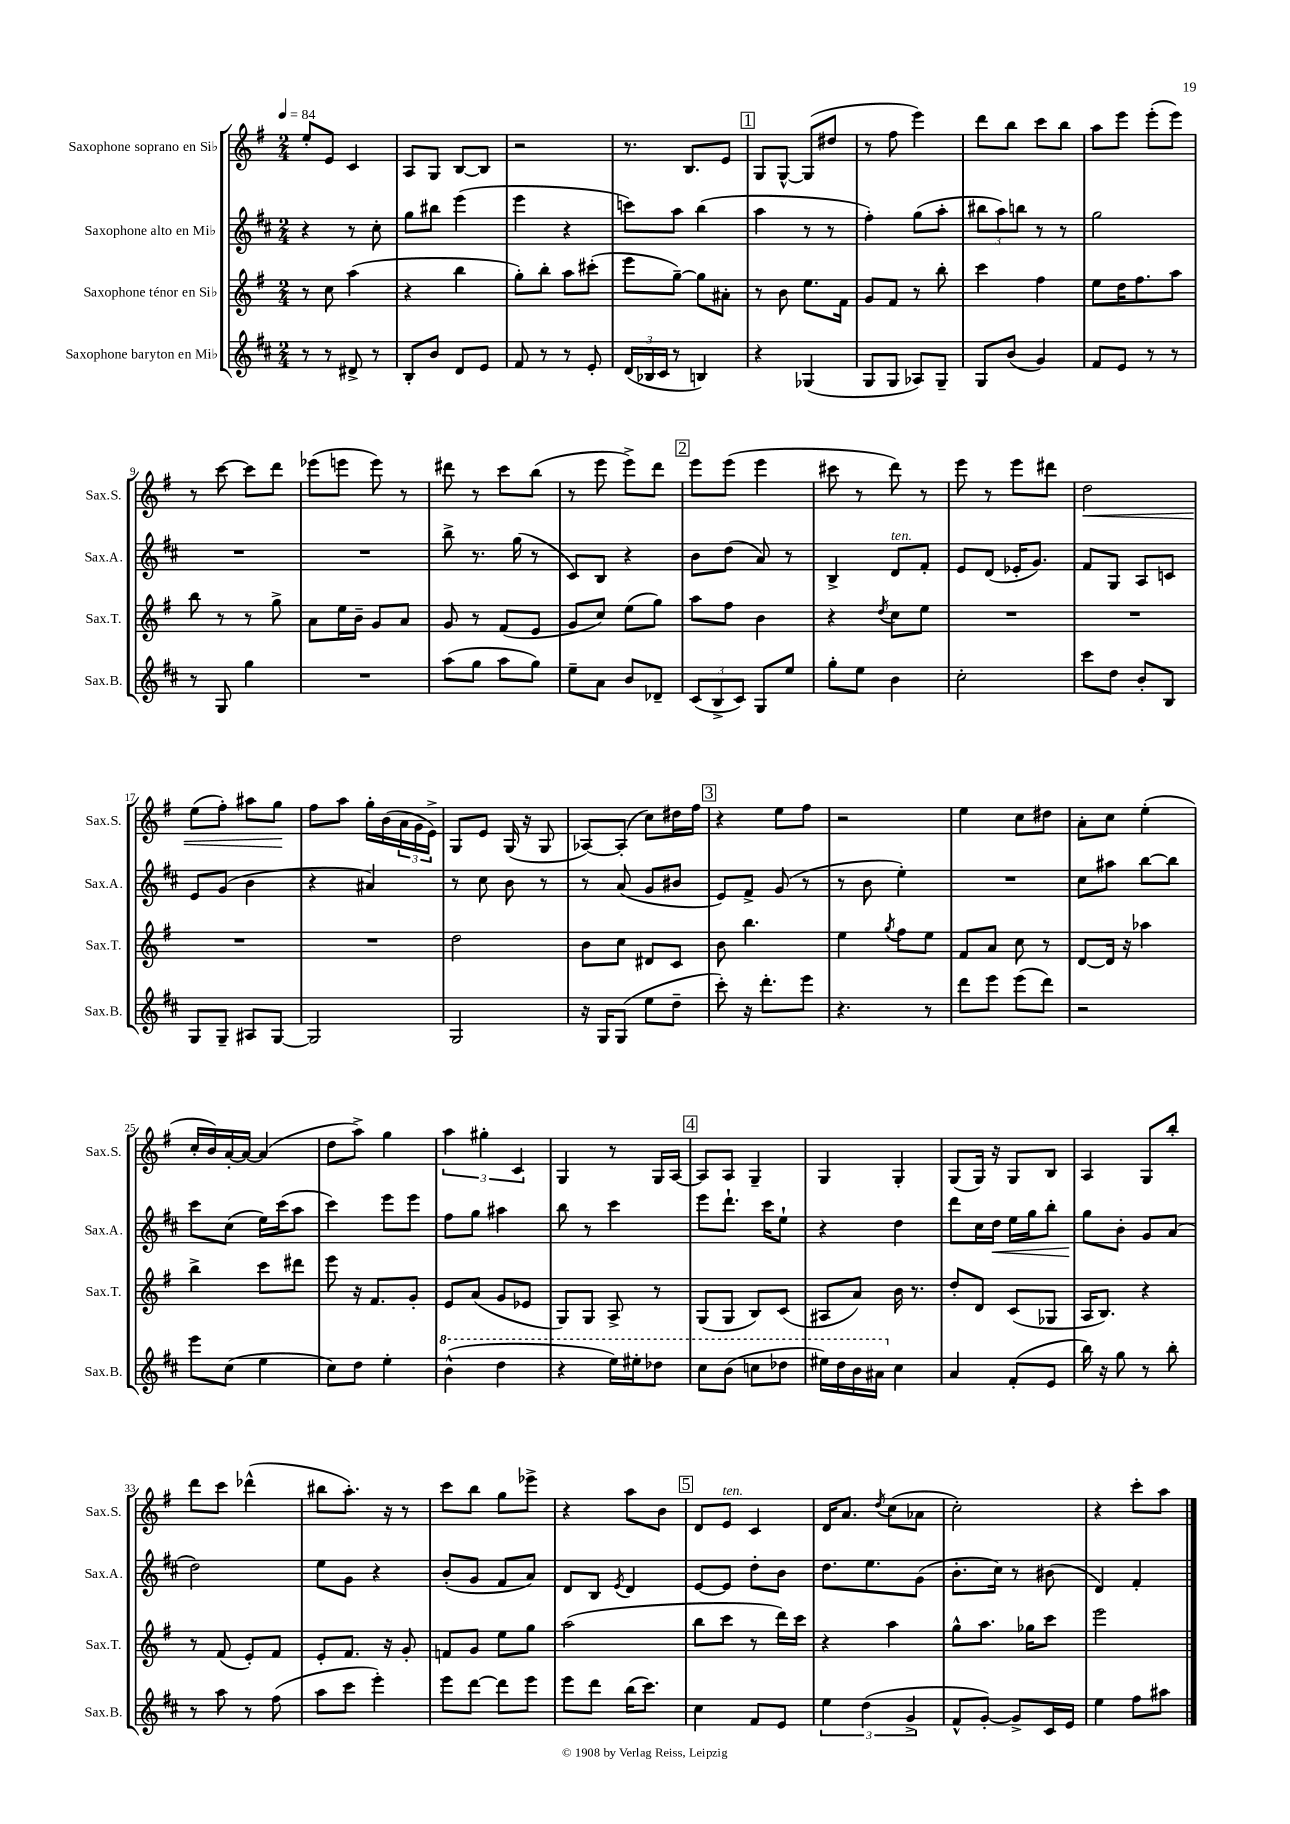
<<
\new StaffGroup <<
\new Staff = "s0" \with { instrumentName = "Saxophone soprano en Sib" shortInstrumentName = "Sax.S." } {
    \clef treble \key g \major \numericTimeSignature \time 2/4 \tempo 4 = 84
    e''8-. e'8 c'4 |
    a8 g8 b8~ b8 |
    r2 |
    r8. b8. e'8 |
    \mark \markup { \box "1" } g8 g8~-^ g8( dis''8 |
    r8 fis''8 e'''4) |
    d'''8 b''8 c'''8 b''8 |
    a''8 e'''8 e'''8-.( e'''8) |
    r8 c'''8~ c'''8 d'''8 |
    ees'''8( e'''8 e'''8) r8 |
    dis'''8 r8 c'''8 b''8( |
    r8 e'''8 e'''8->) d'''8 |
    \mark \markup { \box "2" } e'''8 e'''8( e'''4 |
    cis'''8 r8 d'''8) r8 |
    e'''8 r8 e'''8 dis'''8 |
    d''2\< |
    e''8( fis''8-.) ais''8 g''8\! |
    fis''8 a''8 g''16-. b'16( \tuplet 3/2 { a'16 g'16 e'16->) } |
    g8 e'8 g16( r16 g8 |
    aes8~) aes8-.( c''8) dis''16 fis''16 |
    \mark \markup { \box "3" } r4 e''8 fis''8 |
    r2 |
    e''4 c''8 dis''8 |
    a'8-. c''8 e''4-.( |
    c''16-. b'16) a'16~-. a'16~ a'4( |
    d''8 a''8->) g''4 |
    \tuplet 3/2 { a''4 gis''4-. c'4 } |
    g4 r8 g16 a16~ |
    \mark \markup { \box "4" } a8 a8 g4-- |
    g4 g4-. |
    g8( g16) r16 g8 b8 |
    a4 g8 b''8-. |
    d'''8 c'''8 des'''4-^( |
    bis''8 a''8.-.) r16 r8 |
    c'''8 b''8 g''8 ees'''8-> |
    r4 a''8 b'8 |
    \mark \markup { \box "5" } d'8 e'8^\markup { \italic "ten." } c'4 |
    d'16 a'8. \acciaccatura { d''8 } c''8( aes'8 |
    c''2-.) |
    r4 c'''8-. a''8 \bar "|." |
}
\new Staff = "s1" \with { instrumentName = "Saxophone alto en Mib" shortInstrumentName = "Sax.A." } {
    \clef treble \key d \major \numericTimeSignature \time 2/4
    r4 r8 cis''8-. |
    g''8 bis''8 e'''4( |
    e'''4 r4 |
    c'''8) a''8 b''4( |
    \mark \markup { \box "1" } a''4 r8 r8 |
    fis''4-.) g''8( a''8-. |
    \tuplet 3/2 { bis''8 a''8) b''8 } r8 r8 |
    g''2 |
    R2 |
    R2 |
    b''8-> r8. g''16( r8 |
    cis'8) b8 r4 |
    \mark \markup { \box "2" } b'8 d''8( a'8) r8 |
    b4-> d'8^\markup { \italic "ten." } fis'8-. |
    e'8 d'8( ees'16-. g'8.) |
    fis'8 g8 a8 c'8 |
    e'8 g'8( b'4 |
    r4 ais'4) |
    r8 cis''8 b'8 r8 |
    r8 a'8( g'8 bis'8 |
    \mark \markup { \box "3" } e'8) fis'8-> g'8( r8 |
    r8 b'8 e''4-.) |
    R2 |
    cis''8 ais''8 b''8~ b''8 |
    cis'''8 cis''8( e''16) cis'''16( a''8 |
    cis'''4) e'''8 e'''8 |
    fis''8 g''8 ais''4 |
    b''8 r8 cis'''4 |
    \mark \markup { \box "4" } e'''8 d'''8.-! cis'''16 e''8-! |
    r4 d''4 |
    d'''8 cis''16 d''16\< e''16 g''16 b''8-. |
    g''8\! b'8-. g'8 a'8( |
    d''2) |
    e''8 g'8 r4 |
    b'8-.( g'8 fis'8 a'8) |
    d'8 b8 \acciaccatura { e'8 } d'4 |
    \mark \markup { \box "5" } e'8~ e'8 d''8-. b'8 |
    d''8. e''8. g'8( |
    b'8.-. cis''16) r8 bis'8( |
    d'4) fis'4-. \bar "|." |
}
\new Staff = "s2" \with { instrumentName = "Saxophone ténor en Sib" shortInstrumentName = "Sax.T." } {
    \clef treble \key g \major \numericTimeSignature \time 2/4
    r8 c''8 a''4( |
    r4 b''4 |
    g''8-.) b''8-. a''8 cis'''8-.( |
    e'''8 g''8~--) g''8 ais'8-. |
    \mark \markup { \box "1" } r8 b'8 e''8. fis'16 |
    g'8 fis'8 r8 b''8-. |
    c'''4 fis''4 |
    e''8 d''16 fis''8. a''8 |
    b''8 r8 r8 g''8-> |
    a'8 e''16 b'16-- g'8 a'8 |
    g'8 r8 fis'8( e'8 |
    g'8 c''8) e''8( g''8) |
    \mark \markup { \box "2" } a''8 fis''8 b'4 |
    r4 \acciaccatura { d''8 } c''8 e''8 |
    R2 |
    R2 |
    R2 |
    R2 |
    d''2 |
    b'8 c''8 dis'8 c'8 |
    \mark \markup { \box "3" } b'8 b''4. |
    e''4 \acciaccatura { g''8 } fis''8 e''8 |
    fis'8 a'8 c''8 r8 |
    d'8~ d'16 r16 aes''4 |
    b''4-> c'''8 dis'''8 |
    e'''8 r16 fis'8. g'8-. |
    e'8 a'8( g'8 ees'8 |
    g8) g8 a8-> r8 |
    \mark \markup { \box "4" } g8( g8 b8) c'8( |
    ais8 a'8) b'16 r8. |
    d''8-. d'8 c'8( ges8 |
    a16 b8.) r4 |
    r8 fis'8( e'8-.) fis'8 |
    e'8-. fis'8. r16 g'8-. |
    f'8 g'8 e''8 g''8 |
    a''2( |
    \mark \markup { \box "5" } b''8 c'''8 r8 d'''16) c'''16 |
    r4 a''4 |
    g''8-^ a''8. ges''16 c'''8 |
    e'''2 \bar "|." |
}
\new Staff = "s3" \with { instrumentName = "Saxophone baryton en Mib" shortInstrumentName = "Sax.B." } {
    \clef treble \key d \major \numericTimeSignature \time 2/4
    r8 r8 dis'8-> r8 |
    b8-. b'8 d'8 e'8 |
    fis'8 r8 r8 e'8-. |
    \tuplet 3/2 { d'16( bes16 cis'16 } r8 b4) |
    \mark \markup { \box "1" } r4 ges4( |
    g8 g8 aes8) g8-- |
    g8 b'8( g'4) |
    fis'8 e'8 r8 r8 |
    r8 g8 g''4 |
    R2 |
    a''8( g''8 a''8 g''8) |
    e''8-- a'8 b'8 des'8-- |
    \mark \markup { \box "2" } \tuplet 3/2 { cis'8( b8-> cis'8) } g8 e''8 |
    g''8-. e''8 b'4 |
    cis''2-. |
    cis'''8 d''8 b'8-. b8 |
    g8 g8-- ais8 g8~ |
    g2 |
    g2 |
    r16 g16 g8( e''8 d''8-- |
    \mark \markup { \box "3" } cis'''8-.) r16 d'''8.-. e'''8 |
    r4. r8 |
    d'''8 e'''8 e'''8( d'''8) |
    r2 |
    e'''8 cis''8( e''4 |
    cis''8) d''8 e''4-. |
    \ottava #1 b''4-^( d'''4 |
    r4 e'''16) eis'''16-. des'''8 |
    \mark \markup { \box "4" } cis'''8 b''8( c'''8 des'''8 |
    eis'''16) d'''16 b''16 ais''16 \ottava #0 cis''4 |
    a'4 fis'8-.( e'8 |
    b''16) r16 g''8 r8 b''8-. |
    r8 a''8 r8 fis''8( |
    a''8 cis'''8 e'''4-.) |
    e'''8 d'''8~ d'''8 e'''8 |
    e'''8 d'''8 b''16( cis'''8.) |
    \mark \markup { \box "5" } cis''4 fis'8 e'8 |
    \tuplet 3/2 { e''4 d''4( g'4-> } |
    fis'8-^ g'8~-.) g'8-> cis'16 e'16 |
    e''4 fis''8 ais''8 \bar "|." |
}
>>
>>
